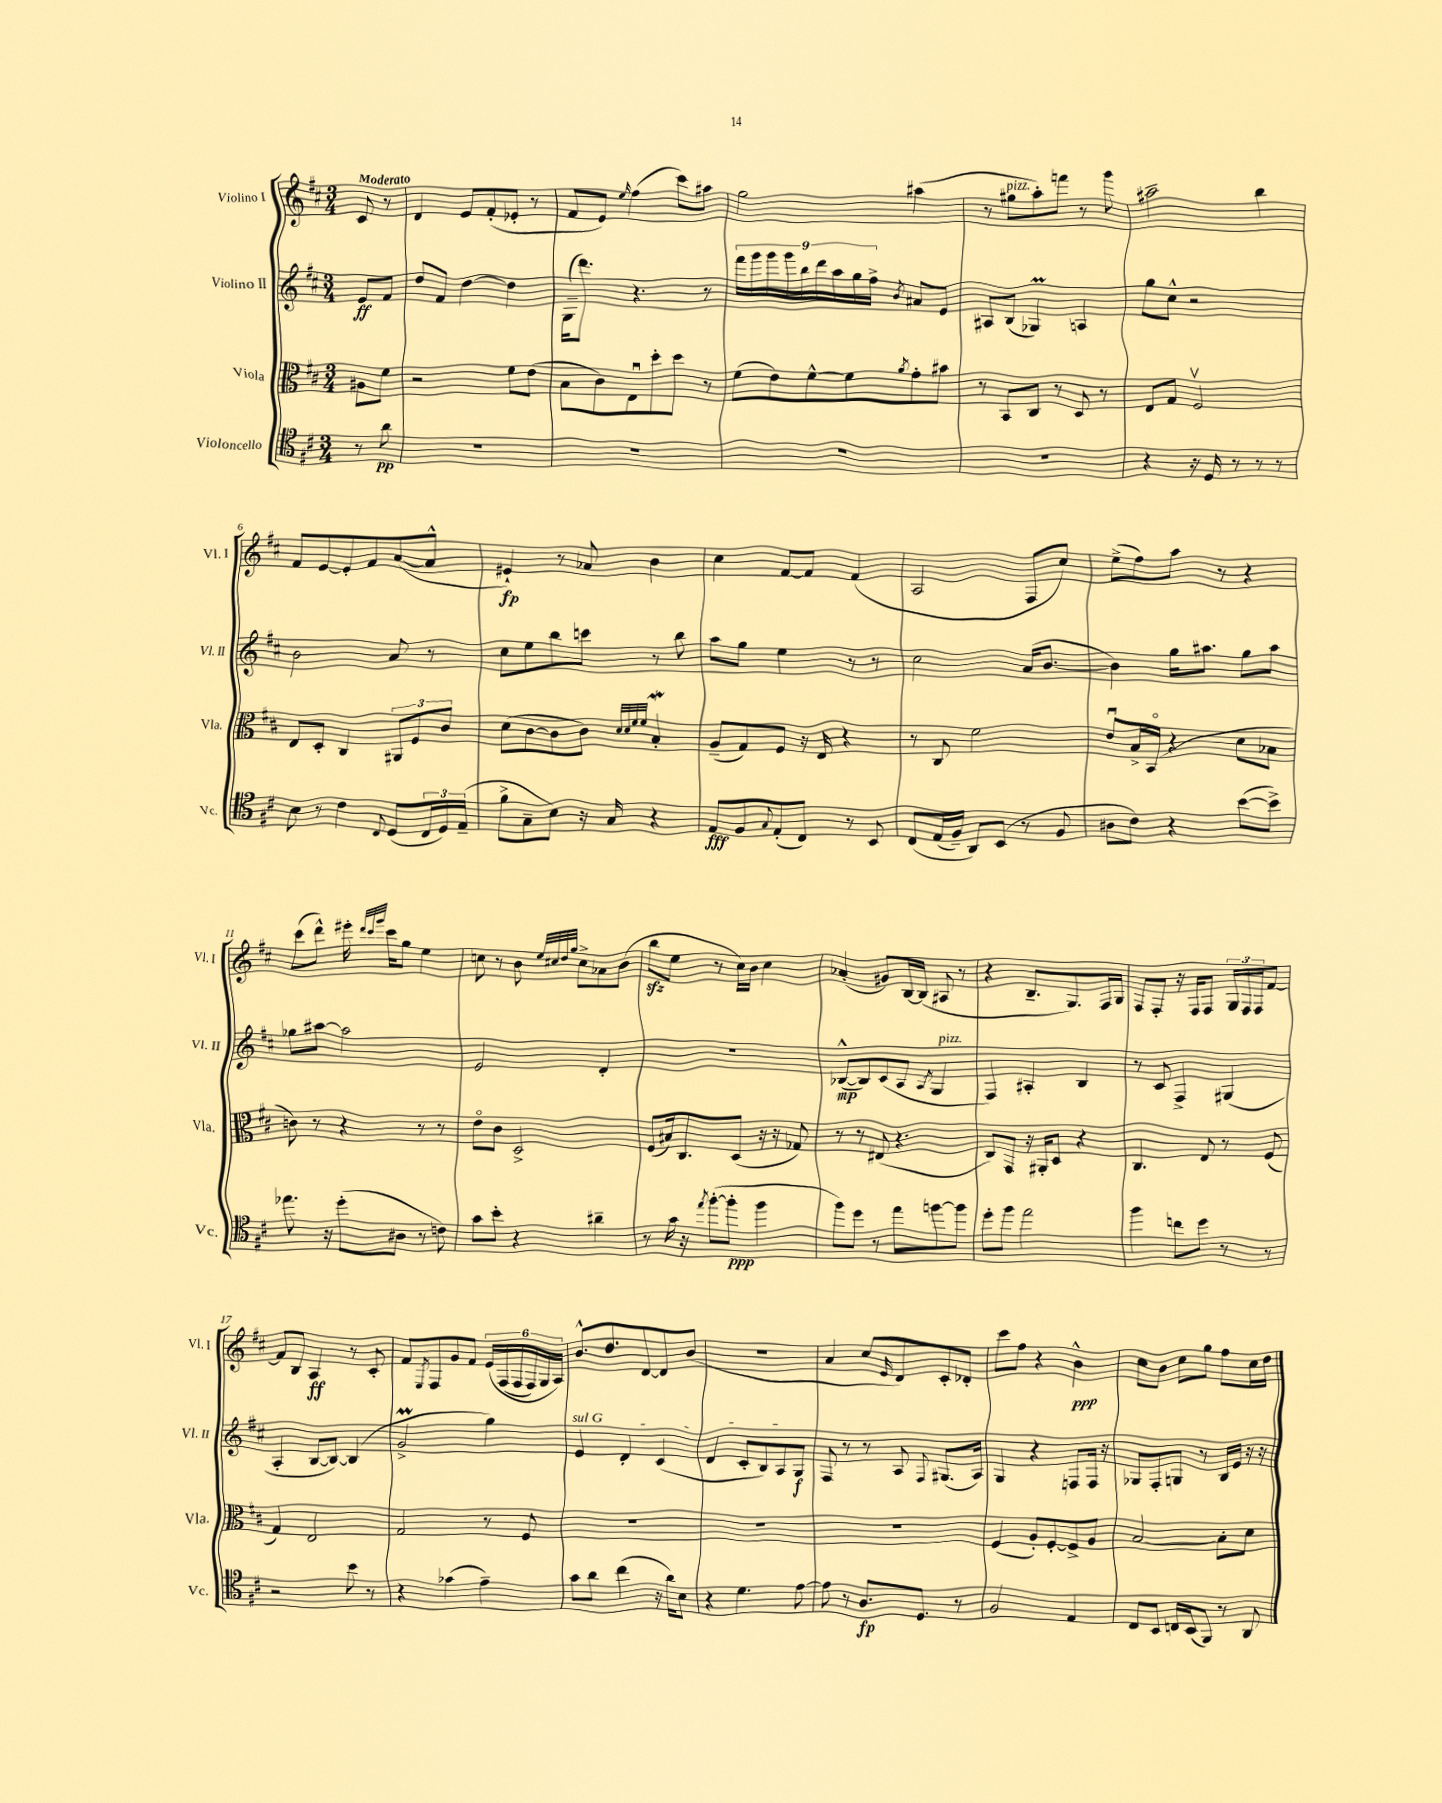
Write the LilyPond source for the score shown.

<<
\new StaffGroup <<
\new Staff = "s0" \with { instrumentName = "Violino I" shortInstrumentName = "Vl. I" } {
    \clef treble \key d \major \numericTimeSignature \time 3/4 \partial 4 \tempo "Moderato"
    cis'8 r8 |
    d'4 e'8 fis'8-.( ees'8-. r8 |
    fis'8 e'8) \grace { e''16 } fis''4( cis'''8) ais''8 |
    g''2 ais''4( |
    r8 gis''8^\markup { \italic "pizz." } a''8-.) f'''8 r8 g'''8 |
    ais''2-- b''4 |
    fis'8 e'8~ e'8-. fis'8 a'8~( a'8-^ |
    eis'4-!\fp) r8 aes'8 b'4 |
    cis''4 fis'8~ fis'8 fis'4( |
    a2 fis8 cis''8) |
    e''8->( fis''8) a''8 r8 r4 |
    cis'''8( d'''8-^) eis'''16-. \grace { d'''32 cis'''32 g'''32 } cis'''16 g''8 e''4 |
    c''8 r8 b'8 \grace { e''32 cis''32 d''32 g''32 } cis''8-> aes'8 b'8( |
    b''8\sfz e''8 r8 cis''16) b'16 cis''4 |
    aes'4-.( gis'8) b16~ b16( ais8 r8 |
    r4 b8.-- g8.) fis16 g16 |
    fis8 fis8-. r16 fis16 fis8 \tuplet 3/2 { g16 fis16 fis16 } fis'8~ |
    fis'8 b8 a4\ff r8 cis'8-. |
    fis'8 \acciaccatura { e8 } fis8 g'8 fis'8 \tuplet 6/4 { e'16\( fis16( fis16 fis16) g16 a16\) } |
    b'8.-^ d''8. d'8~ d'8 b'8( |
    R2. |
    a'4 cis''8 \grace { e'16 } d'8) cis'8-. des'8-. |
    cis'''8 fis''8 r4 b'4-^\ppp |
    cis''8 b'8 cis''8 g''8 fis''8 cis''16 d''16 \bar "|." |
}
\new Staff = "s1" \with { instrumentName = "Violino II" shortInstrumentName = "Vl. II" } {
    \clef treble \key d \major \numericTimeSignature \time 3/4 \partial 4
    e'8\ff fis'8 |
    d''8 fis'8 d''4~ d''4 |
    g16--( d'''8.) r4. r8 |
    \tuplet 9/8 { fis'''16 g'''16 g'''16 g'''16 b''16 d'''16 a''16 g''16 fis''16-> } \acciaccatura { b'8 } ais'8 e'8 |
    ais8 b8( ges4\prall) a4 |
    g''8 cis''8-^ r2 |
    b'2 a'8 r8 |
    cis''8 e''8 b''8 c'''8 r8 b''8 |
    a''8 g''8 e''4 r8 r8 |
    cis''2 a'16( b'8.~ |
    b'4) g''16 ais''8. g''8 ais''8 |
    ges''8 ais''8~ ais''2 |
    e'2 d'4-. |
    R2. |
    bes8~-^\mp( bes8) cis'8( a8 \acciaccatura { a8 } g4^\markup { \italic "pizz." } |
    fis4) ais4-. b4 |
    r8 cis'8 fis4-> gis4( |
    a4-. b8~ b8~) b4( |
    g'2->\prall g''4) |
    \once \override TextSpanner.bound-details.left.text = \markup { \italic "sul G" } e'4\startTextSpan d'4-. cis'4( |
    d'4 cis'8-. b8) a8 g8\f\stopTextSpan |
    fis8 r8 r8 a8 \appoggiatura { fis8 } gis8.( a16) |
    g4 r4 f8 f16 r16 |
    ges8 fis8-. g8 r8 b16 e'16 r16 r16 \bar "|." |
}
\new Staff = "s2" \with { instrumentName = "Viola" shortInstrumentName = "Vla." } {
    \clef alto \key d \major \numericTimeSignature \time 3/4 \partial 4
    ais8 fis'8 |
    r2 fis'8 e'8( |
    b8 cis'8) e8\downbow d''8-. d''8 r8 |
    fis'8( e'8) fis'8~-^ fis'8 \acciaccatura { a'8 } g'8-. bis'8 |
    r8 b,8 cis8 r8 d8 r8 |
    e8 g8 fis2\upbow |
    e8 d8-. cis4 \tuplet 3/2 { ais,8 fis8 cis'8 } |
    d'8( cis'8~ cis'8 cis'8) \grace { d'32 d'32 fis'32 fis'32 } b4-.\mordent |
    a8--( g8) fis8 r16 e16 r4 |
    r8 cis8 fis'2 |
    e'8\downbow b16-> b,16\flageolet( r4 d'8 bes8 |
    c'8) r8 r4 r8 r8 |
    e'8\flageolet cis'8 d2-> |
    fis8( bis16) cis8. d8( r16 r16 ges8) |
    r8 r8 eis8( r4. |
    cis8) g,8 r16 ais,16-. d8 r4 |
    cis4. e8 r8 fis8( |
    g4) e2 |
    g2 r8 fis8 |
    R2. |
    R2. |
    R2. |
    fis4( a8-.) fis8~-. fis8-> a8 |
    b2~ b8-. d'8 \bar "|." |
}
\new Staff = "s3" \with { instrumentName = "Violoncello" shortInstrumentName = "Vc." } {
    \clef tenor \key d \major \numericTimeSignature \time 3/4 \partial 4
    r8 a'8\pp |
    R2. |
    R2. |
    R2. |
    R2. |
    r4 r16 d16 r8 r8 r8 |
    b8 r8 cis'4 \appoggiatura { cis8 } d8( \tuplet 3/2 { cis16 d16) e16--( } |
    fis'8-> g8-- b8) r16 g16 r4 |
    e8\fff fis8 \appoggiatura { g8 } e8-.( cis8) r8 b,8 |
    cis8\( e16( fis16--) a,8\) b,8( r8 fis8 |
    ais8 cis'8) r4 b'8~( b'8->) |
    ees''8. r16 d''8-.( ais8 r8 c'8) |
    g'8 b'8-. r4 ais'4-- |
    r8 g'16 r16 \acciaccatura { e''8 } fis''8~-.( fis''8-.\ppp fis''4 |
    fis''8) d''8 r8 e''8 f''8~ f''8 |
    d''8-. fis''8 e''2 |
    fis''4 c''8 d''8 r8 r8 |
    r2 b'8 r8 |
    r4 ges'4( e'4--) |
    g'8 a'8 cis''4( r16 a'16) b8 |
    r4 d'4. e'8~ |
    e'8 r8 a8.\fp d8. r8 |
    fis2 e4 |
    cis8 b,8 c16 b,16( fis,8) r8 a,8 \bar "|." |
}
>>
>>
